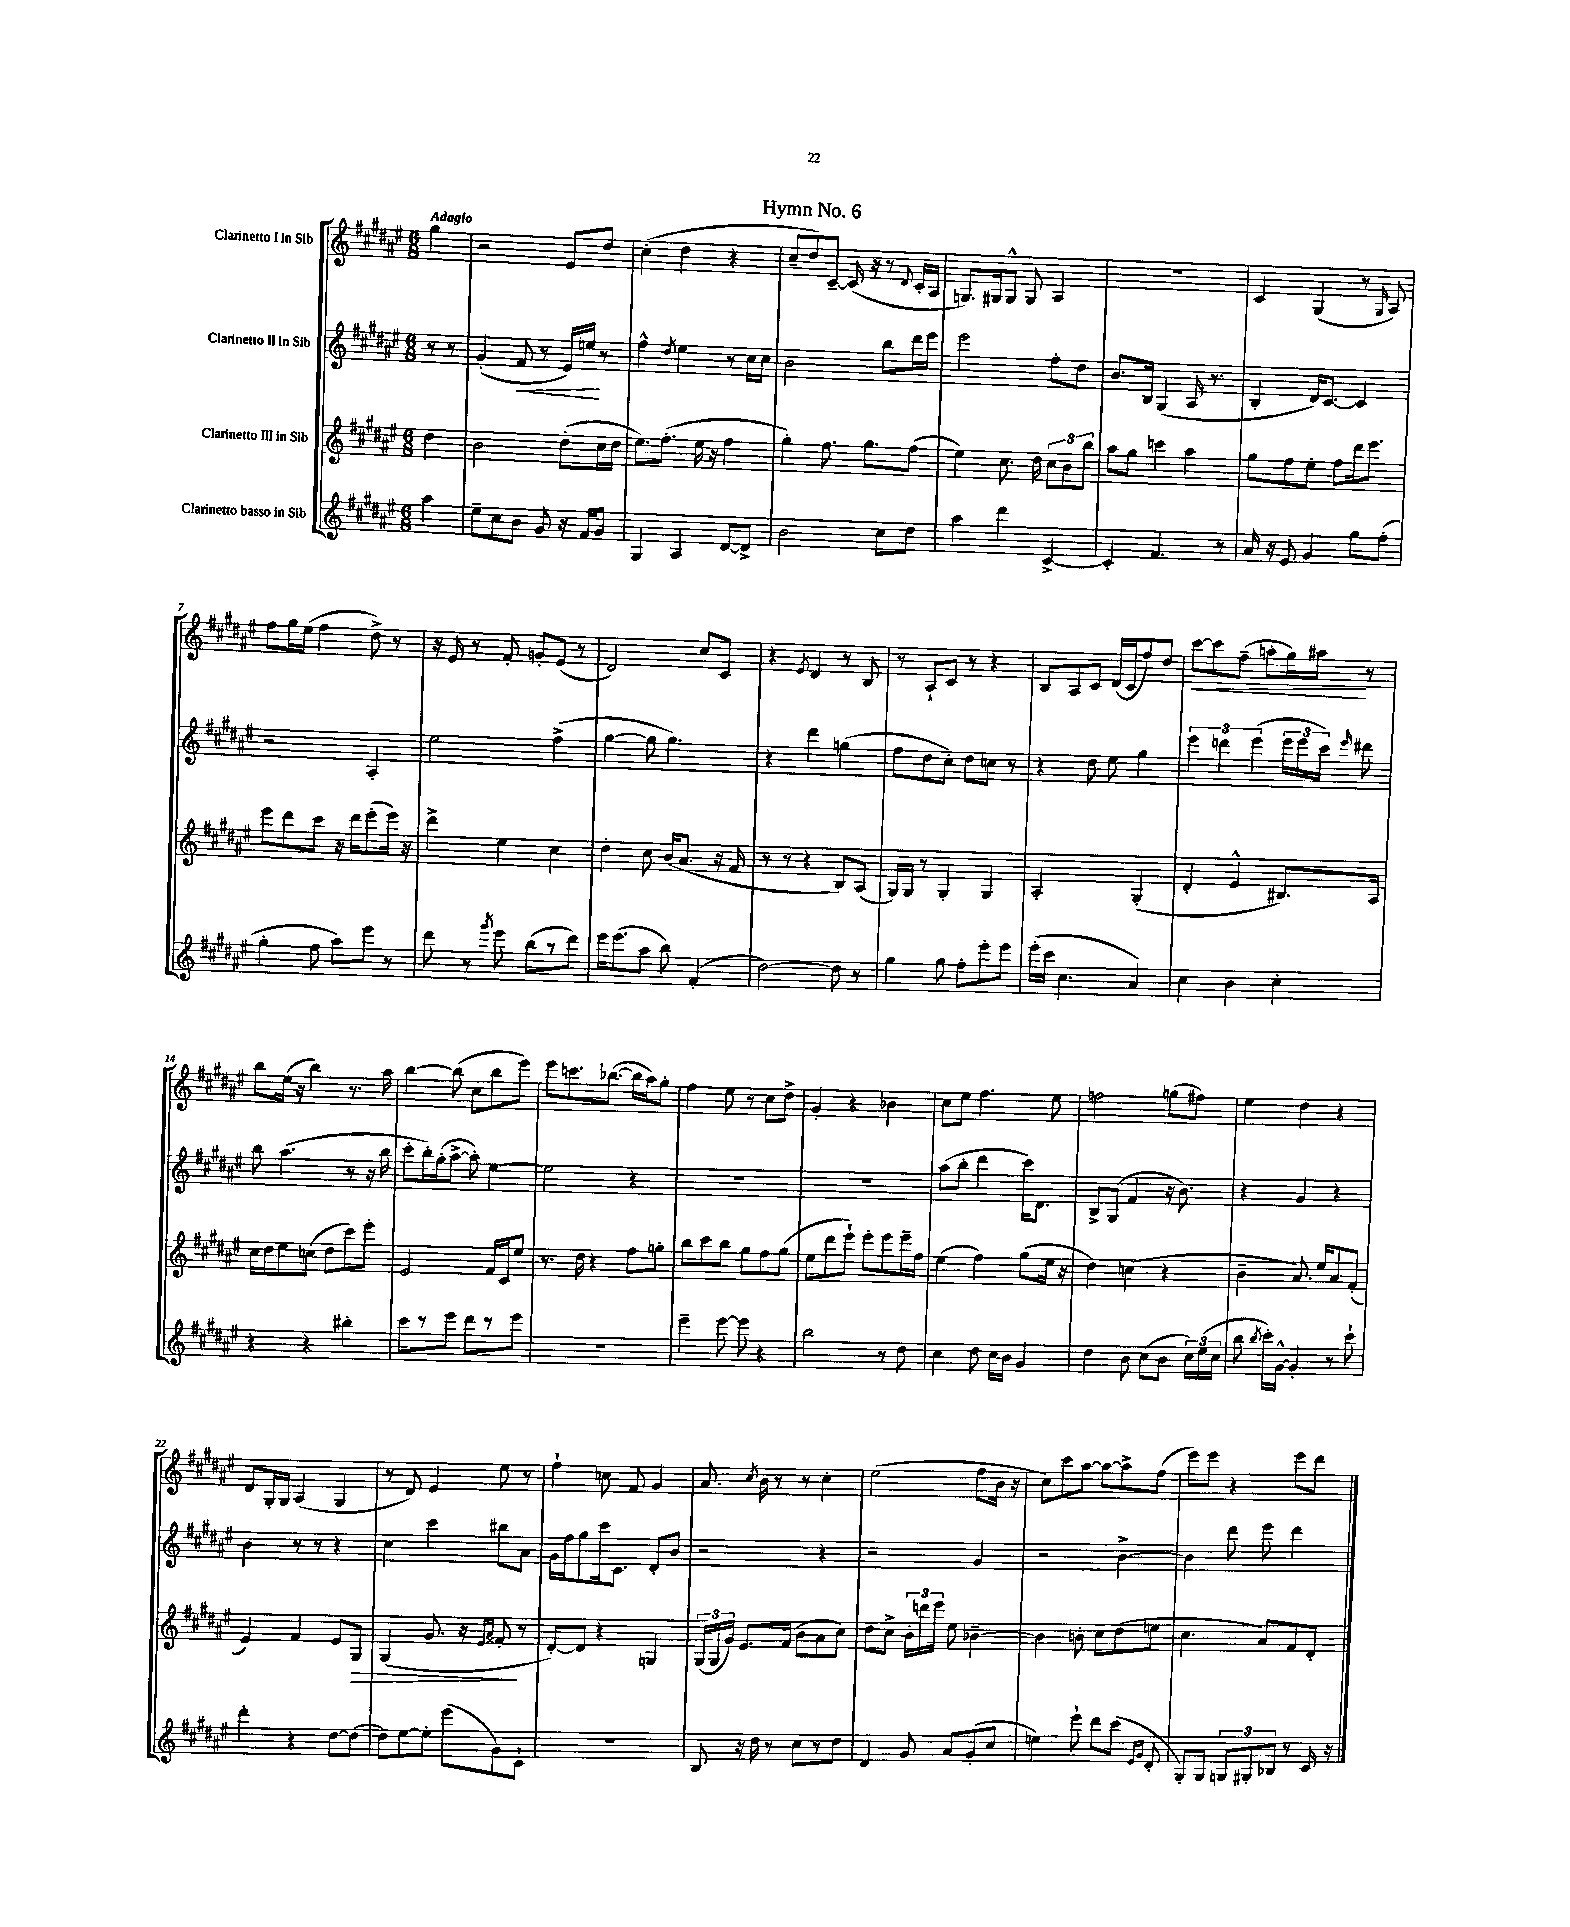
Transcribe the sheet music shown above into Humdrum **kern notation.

**kern	**kern	**kern	**kern
*staff4	*staff3	*staff2	*staff1
*clefG2	*clefG2	*clefG2	*clefG2
*k[f#c#g#d#a#e#]	*k[f#c#g#d#a#e#]	*k[f#c#g#d#a#e#]	*k[f#c#g#d#a#e#]
*M6/8	*M6/8	*M6/8	*M6/8
4aa#	4dd#	8r	4gg#
.	.	8r	.
=	=	=	=
8ee#~	2b	(4g#'	2r
8cc#	.	.	.
8b	.	8f#	.
8g#	.	8r	.
16r	(8dd#'	16e#)	8e#
16f#	.	16ee	.
8g#	16cc#	8r	8dd#
.	16dd#	.	.
=	=	=	=
4G#	8.ee#)	4ff#^^	(4cc#'
.	(8.ff#'	.	.
.	.	8qdd#	.
4A#	.	4ee#	4dd#
.	16ee#	.	.
.	16r	.	.
[8d#	4ff#	8r	4r
8d#^]	.	16cc#	.
.	.	16cc#	.
=	=	=	=
2b	4gg#')	2b	8cc#~
.	.	.	8dd#)
.	8.ff#	.	[8c#~
.	.	.	(16c#]
.	8.gg#	.	16r
8cc#	.	8bb	8r
.	.	.	8qqd#
8dd#	(8ff#	16ddd#	16c#'
.	.	16eee#	16A#
=	=	=	=
4aa#	4ee#)	2eee#	8.G)
.	.	.	16G#
4ddd#	8.cc#	.	8G#^^
.	.	.	8G#
.	16dd#	.	.
[4c#^	12cc#	8ff#'	4A#
.	12b	.	.
.	.	8dd#	.
.	12bb	.	.
=	=	=	=
4c#']	8aa#	8.b	2.r
.	8gg#	.	.
.	.	16B	.
4.f#	4ccc	(4G#	.
.	4aa#	16A#	.
.	.	8.r	.
8r	.	.	.
=	=	=	=
16a#	8gg#	4B'	4c#
16r	.	.	.
8e#	8ff#	.	.
4g#	8ee#'	16d#)	(4G#
.	.	[8.c#	.
.	8ff#	.	.
8gg#	16ddd#	4c#]	8r
.	8.eee#	.	.
.	.	.	16qqG#
(8ff#'	.	.	8A#)
=	=	=	=
4gg#'	8eee#	2r	8ff#
.	8ddd#	.	16gg#
.	.	.	(16ee#
8ff#	8ccc#	.	4ff#
8aa#)	16r	.	.
.	16ddd#	.	.
8eee#	(8eee#'	4A#'	8dd#^)
8r	16eee#)	.	8r
.	16r	.	.
=	=	=	=
8ddd#	4ddd#^	2ee#	16r
.	.	.	16e#
8r	.	.	8r
8qggg#	.	.	.
8eee#	4ee#	.	8f#'
(8bb	.	.	8g'
8r	4cc#	(4ff#^	(8e#
8ddd#)	.	.	8r
=	=	=	=
16eee#	4dd#'	[4gg#	2d#)
(8.eee#	.	.	.
8aa#	8cc#	8gg#]	.
8bb)	(16b	4.gg#)	.
.	8.a#	.	.
(4f#'	.	.	8cc#
.	16r	.	8c#
.	16f#	.	.
=	=	=	=
[2dd#)	8r	4r	4r
.	8r	.	.
.	.	.	8qe#
.	4r	4ddd#	4d#
8dd#]	8B)	(4gg	8r
8r	(8A#	.	8B
=	=	=	=
4gg#	16G#)	8ff#	8r
.	16G#	.	.
.	8r	8dd#	8A#`
8gg#	4G#'	8cc#')	8c#
8ff#'	.	8dd#	8r
8eee#'	4G#	8cc	4r
8eee#	.	8r	.
=	=	=	=
(16eee#'	2A#'	4r	8B
16ccc#	.	.	.
4.cc#	.	.	8A#
.	.	8dd#	8c#
.	.	8ee#	(16d#
.	.	.	16c#
4a#)	(4G#'	4gg#	8ff#)
.	.	.	8dd#
=	=	=	=
4cc#	4d#'	6eee#	[8ccc#
.	.	.	8ccc#]
.	.	6ddd	.
4b	4e#^^	.	(8ff#~
.	.	(6eee#	.
.	.	.	8aa'
4cc#'	8.B#)	24eee#	16gg#)
.	.	24eee#	.
.	.	.	16aa#
.	.	24ccc#)	.
.	.	16qqeee#	.
.	.	8ddd#	8r
.	16A#	.	.
=	=	=	=
4r	16cc#	8bb	8bb
.	16dd#	.	.
.	8ee#	(4.aa#	(16ee#
.	.	.	16r
4r	(8cc	.	4bb)
.	8dd#	.	.
4bb#'	8ccc#)	8r	8.r
.	8eee#'	16r	.
.	.	16bb	16aa#
=	=	=	=
8ccc#	2e#	8ccc#'	[4bb
8r	.	16bb')	.
.	.	(16gg#'	.
8eee#	.	[8aa#^	(8bb]
8ddd#	.	8aa#'])	8cc#
8r	16f#	[4ee#	8bb
.	16c#	.	.
8eee#	8ee#	.	8eee#)
=	=	=	=
2.r	8.r	2ee#]	8eee#
.	.	.	8.ccc
.	16dd#	.	.
.	4r	.	.
.	.	.	([8.bb-
.	8ff#	4r	16bb-]
.	.	.	16aa#)
.	8gg'	.	8gg#'
=	=	=	=
4eee#~	8bb	2.r	4ff#
.	8ccc#	.	.
[8eee#	8bb	.	8ee#
8eee#]	8gg#	.	8r
4r	8ff#	.	8cc#
.	(8gg#	.	8dd#^
=	=	=	=
2bb	8ee#	2.r	4g#'
.	8ddd#	.	.
.	8eee#`)	.	4r
.	8eee#'	.	.
8r	8eee#	.	4b-
8dd#	16eee#~	.	.
.	16ff#	.	.
=	=	=	=
4cc#	(4ee#	(8aa#	8cc#
.	.	8bb'	8ee#
8dd#	4ff#)	4ddd#	4.ff#
16cc#	.	.	.
16b	.	.	.
4g#	(8gg#	16ccc#)	.
.	.	8.d#	.
.	16ee#	.	8ee#
.	16r	.	.
=	=	=	=
4dd#	4dd#)	8B^	2ff
.	.	(8G#	.
8b	(4cc	4f#	.
(8cc#	.	.	.
8b	4r	16r	(8gg
.	.	8.b)	.
24cc#)	.	.	8ff#)
(24ee#	.	.	.
24cc#	.	.	.
=	=	=	=
8bb	4b~	4r	4ee#
8qbb	.	.	.
16ccc#')	.	.	.
[16g#^^	.	.	.
4g#']	8.a#)	4g#	4dd#
.	16ee#	.	.
8r	8a#	4r	4r
8ccc#`	(8f#'	.	.
=	=	=	=
4ddd#'	4e#)	4b	8d#
.	.	.	16G#'
.	.	.	16G#
4r	4f#	8r	(4A#
.	.	8r	.
[8dd#	8e#	4r	4G#
(8dd#]	8G#	.	.
=	=	=	=
8dd#)	(4G#	4cc#	8r
[8ee#	.	.	8d#)
8ee#']	8.g#	4ccc#	4e#
(8eee#	.	.	.
.	16r	.	.
.	16qqe#	.	.
.	16qqa#	.	.
8g#)	8f##'	8bb#	8ee#
8c#`	8r	8a#	8r
=	=	=	=
2.r	[8d#')	16g#	4ff#`
.	.	16ff#	.
.	8d#]	8gg#	.
.	4r	16ccc#	8cc
.	.	8.c#	.
.	.	.	8f#
.	4G	8d#'	4g#
.	.	8b	.
=	=	=	=
8B	(24G#	2r	8.a#
.	24G#	.	.
.	24g#)	.	.
16r	8.e#	.	.
.	.	.	8qcc#
16dd#	.	.	16b
8r	.	.	8r
.	(16f#	.	.
8cc#	8b	.	8r
8r	8a#	4r	4cc#'
8dd#	8cc#)	.	.
=	=	=	=
4d#	8dd#	2r	(2ee#
.	8cc#^	.	.
8g#	24b'	.	.
.	24ddd	.	.
.	24eee#	.	.
8a#	8ee#	.	.
(8g#'	[4b-~	4g#	8ff#
8cc#	.	.	16b
.	.	.	16r
=	=	=	=
4ee)	4b-]	2r	8cc#)
.	.	.	8ccc#
8eee#`	8b'	.	[8aa#
8ddd#	8cc#	.	8aa#_
(8ccc#	(8dd#	[4b^	8aa#^]
16qqe#	.	.	.
16qqg#	.	.	.
8d#'	8ee	.	(8ff#
=	=	=	=
8G#')	4.cc#	4b]	8eee#)
8G#	.	.	8eee#
12G	.	8ddd#	4r
12G#'	.	.	.
.	8a#)	8eee#	.
12B-	.	.	.
8r	8f#	4ddd#	8eee#
16c#	8d#'	.	8ddd#
16r	.	.	.
==	==	==	==
*-	*-	*-	*-
